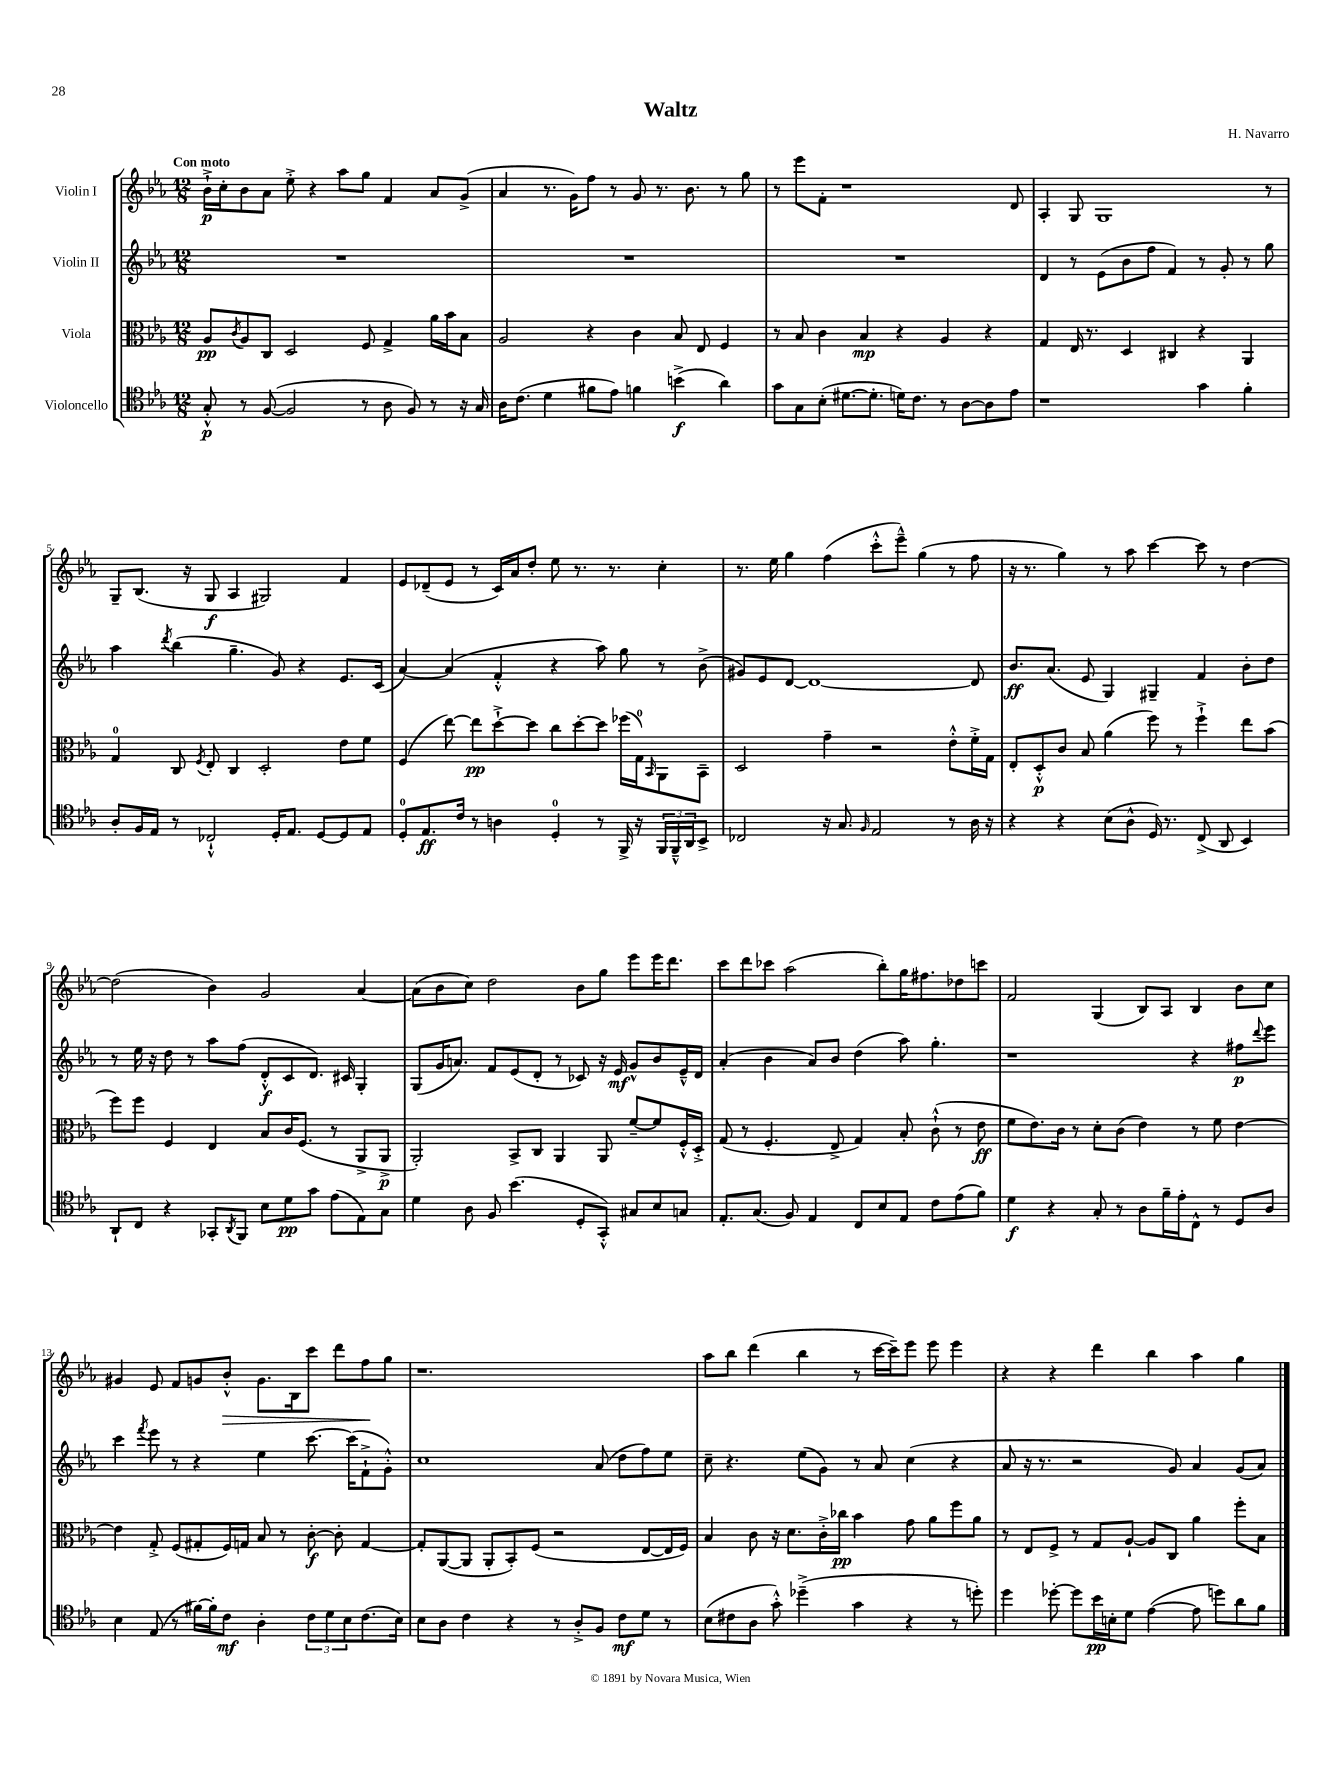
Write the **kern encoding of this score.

**kern	**dynam	**kern	**dynam	**kern	**dynam	**kern	**dynam
*part4	*part4	*part3	*part3	*part2	*part2	*part1	*part1
*staff4	*staff4	*staff3	*staff3	*staff2	*staff2	*staff1	*staff1
*I"Violoncello	*	*I"Viola	*	*I"Violin II	*	*I"Violin I	*
*clefC4	*	*clefC3	*	*clefG2	*	*clefG2	*
*k[b-e-a-]	*	*k[b-e-a-]	*	*k[b-e-a-]	*	*k[b-e-a-]	*
*M12/8	*	*M12/8	*	*M12/8	*	*M12/8	*
=1	=1	=1	=1	=1	=1	=1	=1
!	!	!	!	!	!	!LO:TX:a:B:t=Con moto	!
8G'^^/	p	8A-/L	pp	1.r	.	16b-`^\LL	p
.	.	.	.	.	.	16cc'\J	.
.	.	8qc/	.	.	.	.	.
8r	.	8A-/	.	.	.	8b-\	.
([8F/	.	8C/J	.	.	.	8a-\J	.
2F/]	.	2D/	.	.	.	8ee-'^\	.
.	.	.	.	.	.	4r	.
.	.	.	.	.	.	8aa-\L	.
8r	.	8F/	.	.	.	8gg\J	.
8A-\	.	4G^/	.	.	.	4f/	.
8F/)	.	.	.	.	.	.	.
8r	.	16a-\LL	.	.	.	8a-/L	.
.	.	16b-\J	.	.	.	.	.
16r	.	8B-\J	.	.	.	(8g^/J	.
16G/	.	.	.	.	.	.	.
=2	=2	=2	=2	=2	=2	=2	=2
16A-\KL	.	2A-/	.	1.r	.	4a-/	.
(8.c\J	.	.	.	.	.	.	.
4d\	.	.	.	.	.	8.r	.
.	.	.	.	.	.	16g\KL)	.
8f#X\L	.	4r	.	.	.	8ff\J	.
8e-\J)	.	.	.	.	.	8r	.
4fn\	.	4c\	.	.	.	8g/	.
.	.	.	.	.	.	8.r	.
(4bn^\	f	8B-/	.	.	.	.	.
.	.	.	.	.	.	8.b-\	.
.	.	8E-/	.	.	.	.	.
4a-\)	.	4F/	.	.	.	8r	.
.	.	.	.	.	.	8gg\	.
=3	=3	=3	=3	=3	=3	=3	=3
8g\L	.	8r	.	1.r	.	8r	.
8G\	.	8B-/	.	.	.	8eee-\L	.
(8B-'\J	.	4c\	.	.	.	8f'\J	.
[8.d#X\L	.	.	.	.	.	1r	.
.	.	4B-/	mp	.	.	.	.
8.d#'\J]	.	.	.	.	.	.	.
16dn\KL)	.	4r	.	.	.	.	.
8.c\J	.	.	.	.	.	.	.
8r	.	4A-/	.	.	.	.	.
[8A-\L	.	.	.	.	.	.	.
8A-\]	.	4r	.	.	.	.	.
8e-\J	.	.	.	.	.	8d/	.
=4	=4	=4	=4	=4	=4	=4	=4
1r	.	4G/	.	4d/	.	4A-'/	.
.	.	16E-/	.	8r	.	8G/	.
.	.	8.r	.	.	.	.	.
.	.	.	.	(8e-\L	.	1G	.
.	.	4D/	.	8b-\	.	.	.
.	.	.	.	8ff\J	.	.	.
.	.	4C#X/	.	4f/)	.	.	.
4g\	.	4r	.	8r	.	.	.
.	.	.	.	8g'/	.	.	.
4f'\	.	4AA-/	.	8r	.	.	.
.	.	.	.	8gg\	.	8r	.
!!LO:LB:g=z
=5	=5	=5	=5	=5	=5	=5	=5
8A-'/L	.	4G/	.	4aa-\	.	8G~/L	.
16F/L	.	.	.	.	.	(8.B-/J	.
16E-/JJ	.	.	.	.	.	.	.
.	.	.	.	8qddd/	.	.	.
8r	.	8C/	.	(4bb-\	.	.	.
.	.	.	.	.	.	16r	.
.	.	8qF/	.	.	.	.	.
2C-X`^^/	.	8E-'/	.	.	.	8G/	f
.	.	4C/	.	4.gg~\	.	4A-/	.
.	.	2D'/	.	.	.	2G#X/)	.
16D'/KL	.	.	.	8g/)	.	.	.
8.E-/J	.	.	.	.	.	.	.
.	.	.	.	4r	.	.	.
[8D/L	.	.	.	.	.	.	.
8D/]	.	8e-\L	.	8.e-/L	.	4f/	.
8E-/J	.	8f\J	.	.	.	.	.
.	.	.	.	(16c/Jk	.	.	.
=6	=6	=6	=6	=6	=6	=6	=6
8D'/L	.	(4F/	.	[4a-/)	.	8e-/L	.
8.E-/	ff	.	.	.	.	(8d-X~/	.
.	.	[8ee-\)	.	(4a-/]	.	8e-/J	.
16c/Jk	.	.	.	.	.	.	.
8r	.	8ee-\L]	pp	.	.	8r	.
4An\	.	[8dd`^\	.	4f'^^/	.	16c/LL)	.
.	.	.	.	.	.	16a-/J	.
.	.	8dd\J]	.	.	.	8dd'/J	.
4D'/	.	8cc\L	.	4r	.	8ee-\	.
.	.	[8dd'\	.	.	.	8.r	.
8r	.	8dd\J]	.	8aa-\)	.	.	.
.	.	.	.	.	.	8.r	.
16FF^/	.	(16ff-X\LL	.	8gg\	.	.	.
16r	.	16G\J)	.	.	.	.	.
.	.	16qqBB-/	.	.	.	.	.
24FF/LL	.	8AA-\	.	8r	.	4cc'\	.
24FF~^^/	.	.	.	.	.	.	.
24AA-/J	.	.	.	.	.	.	.
8BB-^/J	.	8BB-~\J	.	(8b-^\	.	.	.
=7	=7	=7	=7	=7	=7	=7	=7
2C-X/	.	2D/	.	8g#X/L)	.	8.r	.
.	.	.	.	8e-/	.	.	.
.	.	.	.	.	.	16ee-\	.
.	.	.	.	[8d/J	.	4gg\	.
.	.	.	.	1d_	.	.	.
16r	.	4g~\	.	.	.	(4ff\	.
8.G/	.	.	.	.	.	.	.
16qqF/	.	.	.	.	.	.	.
2E-/	.	2r	.	.	.	8ccc'^^\L	.
.	.	.	.	.	.	8eee-~^^\J)	.
.	.	.	.	.	.	(4gg\	.
8r	.	8e-'^^\L	.	.	.	8r	.
16A-\	.	16f'^\L	.	8d/]	.	8ff\	.
16r	.	16G\JJ	.	.	.	.	.
=8	=8	=8	=8	=8	=8	=8	=8
4r	.	8E-'/L	.	8.b-/L	ff	16r	.
.	.	.	.	.	.	8.r	.
.	.	8D'^^/	p	.	.	.	.
.	.	.	.	(8.a-/J	.	.	.
4r	.	8c/J	.	.	.	4gg\)	.
.	.	8B-/	.	8e-/	.	.	.
(8B-\L	.	(4a-\	.	4G/)	.	8r	.
8A-^^\J	.	.	.	.	.	8aa-\	.
16D/)	.	8ff\)	.	4G#X~/	.	[4ccc\	.
8.r	.	.	.	.	.	.	.
.	.	8r	.	.	.	.	.
(8C^/	.	4ff`^\	.	4f/	.	8ccc\]	.
8AA-/	.	.	.	.	.	8r	.
4BB-/)	.	8ee-\L	.	8b-'\L	.	[4dd\	.
.	.	(8b-\J	.	8dd\J	.	.	.
!!LO:LB:g=z
=9	=9	=9	=9	=9	=9	=9	=9
8AA-`/L	.	8ff\L)	.	8r	.	(2dd\]	.
8C/J	.	8ff\J	.	16ee-\	.	.	.
.	.	.	.	16r	.	.	.
4r	.	4F/	.	8dd\	.	.	.
.	.	.	.	8r	.	.	.
8GG-X'/L	.	4E-/	.	8aa-\L	.	4b-\)	.
8qAA-/	.	.	.	.	.	.	.
8FF/J	.	.	.	(8ff\J	.	.	.
8B-\L	.	8B-/L	.	8d'^^/L	f	2g/	.
8d\	pp	16c/K	.	8c/	.	.	.
.	.	(8.F/J	.	.	.	.	.
8g\J	.	.	.	8.d/J)	.	.	.
(8e-\L	.	8r	.	.	.	.	.
.	.	.	.	16c#X/	.	.	.
8E-\)	.	8AA-^/L	.	4G'/	.	[4a-/	.
8G\J	.	8AA-^/J	p	.	.	.	.
=10	=10	=10	=10	=10	=10	=10	=10
4d\	.	2AA-'/)	.	(8G/L	.	(8a-\L]	.
.	.	.	.	16g/K	.	8b-\	.
.	.	.	.	8.an/J)	.	.	.
8A-\	.	.	.	.	.	8cc\J)	.
8F/	.	.	.	8f/L	.	2dd\	.
(4.b-\	.	8BB-^/L	.	(8e-/	.	.	.
.	.	8C/J	.	8d'/J	.	.	.
.	.	4AA-/	.	8r	.	.	.
8D'/L	.	.	.	8c-X/)	.	8b-\L	.
8GG'^^/J)	.	8AA-/	.	16r	.	8gg\J	.
.	.	.	.	16e-/	mf	.	.
8G#X/L	.	[8f~/L	.	8g^^/L	.	8eee-\L	.
8B-/	.	8f/]	.	8b-/	.	16eee-\K	.
.	.	.	.	.	.	8.ddd\J	.
8Gn/J	.	16F'^^/L	.	16e-~^^/L	.	.	.
.	.	16D'^/JJ	.	16d/JJ	.	.	.
=11	=11	=11	=11	=11	=11	=11	=11
8.E-'/L	.	(8G/	.	(4a-'/	.	8ccc\L	.
.	.	8r	.	.	.	8ddd\	.
(8.G/J	.	.	.	.	.	.	.
.	.	4.F'/	.	4b-\	.	8ccc-X\J	.
8F/)	.	.	.	.	.	(2aa-\	.
4E-/	.	.	.	8a-/L)	.	.	.
.	.	8E-^/	.	8b-/J	.	.	.
8C/L	.	4G/)	.	(4dd\	.	.	.
8B-/	.	.	.	.	.	8bb-'\L)	.
8E-/J	.	8B-'/	.	8aa-\)	.	16gg\K	.
.	.	.	.	.	.	8.ff#X\	.
8c\L	.	(8c`^^\	.	4.gg'\	.	.	.
(8e-\	.	8r	.	.	.	8dd-X\	.
8f\J)	.	8e-\	ff	.	.	8cccn\J	.
=12	=12	=12	=12	=12	=12	=12	=12
4d\	f	8f\L	.	1r	.	2f/	.
.	.	8.e-\)	.	.	.	.	.
4r	.	.	.	.	.	.	.
.	.	16c\Jk	.	.	.	.	.
.	.	8r	.	.	.	.	.
8G'/	.	8d'\L	.	.	.	(4G/	.
8r	.	(8c\J	.	.	.	.	.
8A-\L	.	4e-\)	.	.	.	8B-/L)	.
16f~\L	.	.	.	.	.	8A-/J	.
16e-'\J	.	.	.	.	.	.	.
8C^^\J	.	8r	.	4r	.	4B-/	.
8r	.	8f\	.	.	.	.	.
8D/L	.	[4e-\	.	8ff#X\L	p	8b-\L	.
.	.	.	.	8qqddd/	.	.	.
8A-/J	.	.	.	8eee-\J	.	8cc\J	.
!!LO:LB:g=z
=13	=13	=13	=13	=13	=13	=13	=13
4B-\	.	4e-\]	.	4ccc\	.	4g#X/	.
.	.	.	.	8qfff/	.	.	.
(8E-/	.	8G'^/	.	8eee-\	.	8e-/	.
8r	.	(8F/L	.	8r	.	8f/L	.
[16f#X\LL)	.	8G#X'/	.	4r	.	8gn/	.
16f#'\J]	.	.	.	.	.	.	.
!	!	!	!	!	!	!	!LO:HP:b
8c\J	mf	16F/L)	.	.	.	8b-'^^/J	>
.	.	16Gn/JJ	.	.	.	.	.
4A-'\	.	8B-/	.	4ee-\	.	8.g\L	.
.	.	8r	.	.	.	.	.
.	.	.	.	.	.	16B-\k	.
12c\L	.	[8c'\	f	[8.ccc\	.	8ccc\J	.
12d\	.	.	.	.	.	.	.
.	.	8c'\]	.	.	.	8ddd\L	.
12B-\	.	.	.	.	.	.	.
.	.	.	.	(16ccc\KL]	.	.	.
(8.c\	.	[4G/	.	8f`^\	.	8ff\	.
.	.	.	.	8g'^^\J)	.	8gg\J	]
16B-\Jk)	.	.	.	.	.	.	.
=14	=14	=14	=14	=14	=14	=14	=14
8B-\L	.	8G'/L]	.	1cc	.	1.r	.
8A-\J	.	([8AA-/	.	.	.	.	.
4c\	.	8AA-/J]	.	.	.	.	.
.	.	8AA-'/L	.	.	.	.	.
4r	.	8BB-'/)	.	.	.	.	.
.	.	(8F/J	.	.	.	.	.
8r	.	2r	.	.	.	.	.
8A-'^/L	.	.	.	.	.	.	.
8F/J	.	.	.	(8a-/	.	.	.
8c\L	mf	.	.	8dd\L	.	.	.
8d\J	.	[8E-/L	.	8ff\)	.	.	.
8r	.	16E-/L]	.	8ee-\J	.	.	.
.	.	16F/JJ)	.	.	.	.	.
=15	=15	=15	=15	=15	=15	=15	=15
(8B-\L	.	4B-/	.	8cc~\	.	8aa-\L	.
8c#X\	.	.	.	4.r	.	8bb-\J	.
8A-\J	.	8c\	.	.	.	(4ddd\	.
8g'^^\)	.	16r	.	.	.	.	.
.	.	8.d\L	.	.	.	.	.
(4dd-X~^\	.	.	.	(8ee-\L	.	4bb-\	.
.	.	16c'^\L	.	8g\J)	.	.	.
.	.	16cc-X\JJ	pp	.	.	.	.
4g\	.	4b-\	.	8r	.	8r	.
.	.	.	.	8a-/	.	[16ccc\LL	.
.	.	.	.	.	.	16ccc~\J])	.
4r	.	8g\	.	(4cc\	.	8eee-\J	.
.	.	8a-\L	.	.	.	8eee-\	.
8r	.	8ff\	.	4r	.	4eee-\	.
8ddn'\)	.	8a-\J	.	.	.	.	.
=16	=16	=16	=16	=16	=16	=16	=16
4dd\	.	8r	.	8a-/	.	4r	.
.	.	8E-/L	.	16r	.	.	.
.	.	.	.	8.r	.	.	.
[8dd-X'\	.	8F^/J	.	.	.	4r	.
8dd-\L]	.	8r	.	2r	.	.	.
16b-\L	pp	8G/L	.	.	.	4ddd\	.
16Bn'\J	.	.	.	.	.	.	.
8d\J	.	[8A-`/J	.	.	.	.	.
([4e-\	.	8A-/L]	.	.	.	4bb-\	.
.	.	8C/J	.	8g/)	.	.	.
8e-\]	.	4a-\	.	4a-/	.	4aa-\	.
8ddn\L)	.	.	.	.	.	.	.
8a-\	.	8ff'\L	.	(8g/L	.	4gg\	.
8f\J	.	8B-\J	.	8a-/J)	.	.	.
==	==	==	==	==	==	==	==
*-	*-	*-	*-	*-	*-	*-	*-
